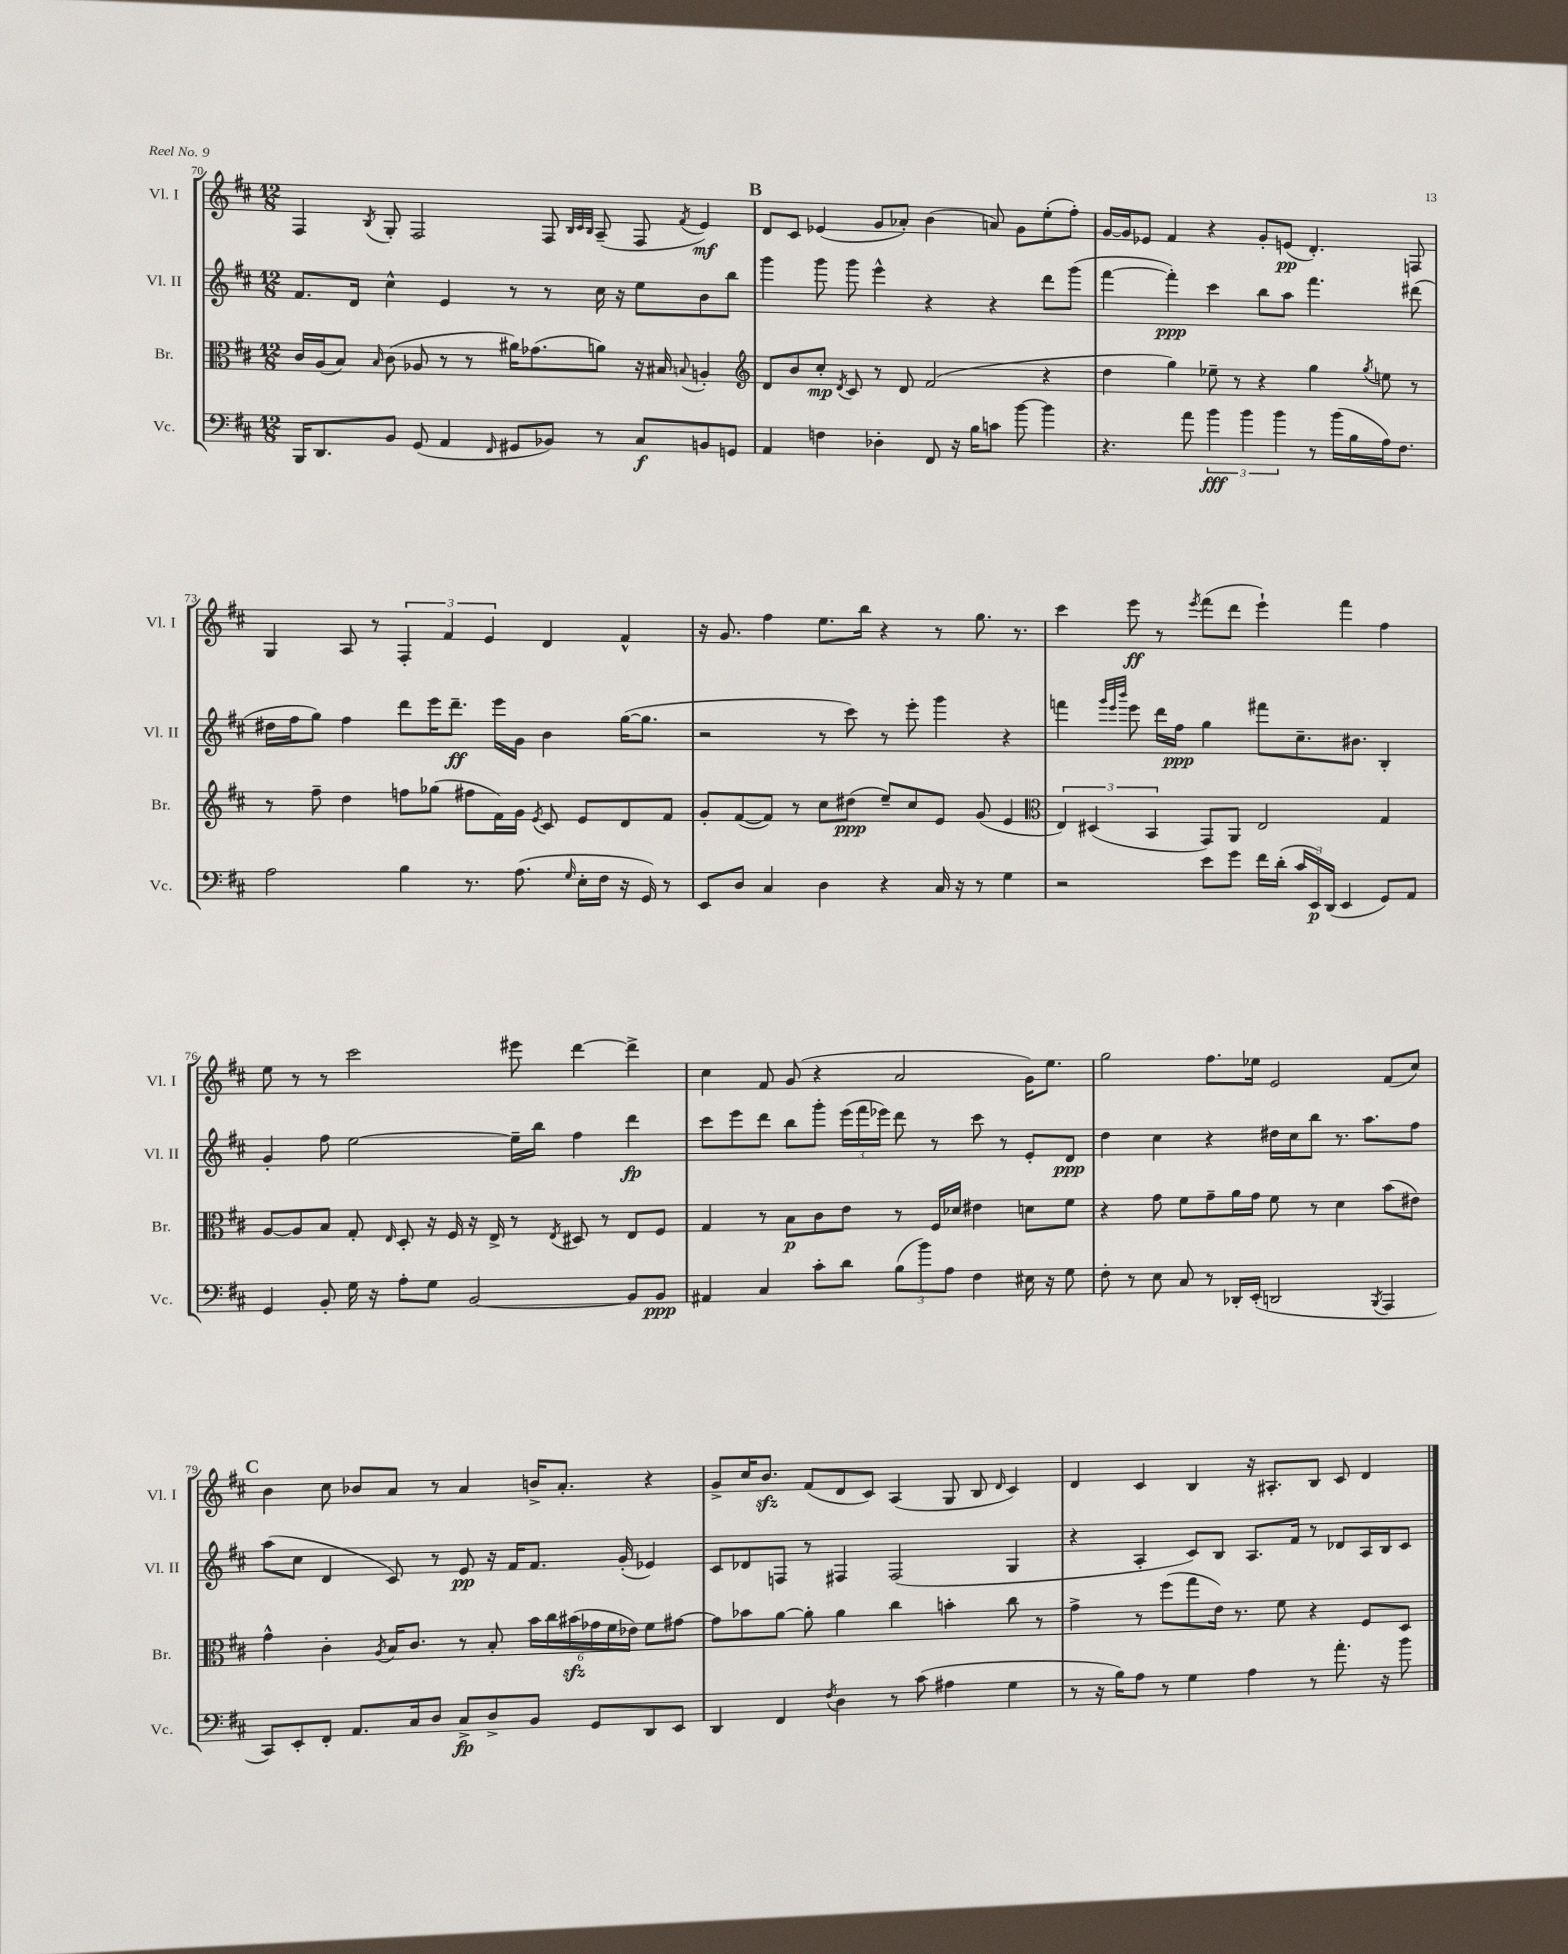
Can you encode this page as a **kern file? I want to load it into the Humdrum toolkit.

**kern	**kern	**kern	**kern
*staff4	*staff3	*staff2	*staff1
*clefF4	*clefC3	*clefG2	*clefG2
*k[f#c#]	*k[f#c#]	*k[f#c#]	*k[f#c#]
*M12/8	*M12/8	*M12/8	*M12/8
16BBB/LK	16c#/LL	8.f#/L	4F#/
8.DD/	(16A/J	.	.
.	8B/J)	.	.
.	.	16d/Jk	.
.	16qqB/	.	8qB/
8BB/J	(8c#\	4cc#^^\	8G'/
(8GG/	8A-/	.	2F#/
4AA/	8r	4e/	.
.	8r	.	.
16qqFF#/	.	.	.
8GG#/L	16a#\LK)	8r	.
.	(8.g-\	.	.
8BB-/J)	.	8r	8F#/
.	.	.	32qqB/LLL
.	.	.	32qqc#/
.	.	.	32qqB/JJJ
8r	8a\J)	16cc#\	(8A~/
.	.	16r	.
8C#/L	16r	8ee\L	8F#/
.	16B#/	.	.
.	8qqB/	.	8qf#/
8BB/	4A'/	8b\	4e/)
8GG/J	.	8bb\J	.
=	=	=	=
*	*clefG2	*	*
4AA/	8d/L	4ggg\	8d/L
.	8b/	.	8c#/J
4F\	8cc#'/J	8ggg\	(4e-/
.	8qd/	.	.
.	8c#/	8ggg\	.
4D-'\	8r	4eee^^\	8g/L
.	8d/	.	8a-'/J)
8FF#/	(2f#/	4r	(4b\
16r	.	.	.
16B\LK	.	.	.
8c\J	.	4r	8a/)
[8b\	.	.	8g\L
4b\]	4r	8ddd\L	(8ee'\
.	.	(8ggg\J	8ff#'\J)
=	=	=	=
4.r	4dd\	[4fff#\	[16g/LL
.	.	.	16g/]J
.	.	.	8e-/J
.	4gg\)	4fff#'\])	4f#/
8a\	.	.	.
6b\	8ee-~\	4ccc#\	4r
.	8r	.	.
6b\	.	.	.
.	4r	8bb\L	8g'/L
6b\	.	.	.
.	.	8aa\J	(8e/J
8r	4gg\	4.fff#\	4.d'/)
(16b\LL	.	.	.
16B\	.	.	.
.	8qgg/	.	.
16A\J)	8ee\	.	.
8.F#\J	.	.	.
.	8r	(8ddd#\	8F/
=	=	=	=
2A\	8r	16dd#\LL	4G/
.	.	16ff#\J	.
.	8ff#~\	8gg\J)	.
.	4dd\	4ff#\	8A/
.	.	.	8r
4B\	8ff\L	8ddd\L	6F#'/
.	(8gg-\J	16eee\K	.
.	.	.	6f#/
.	.	8.ddd~\J	.
8.r	8ff#\L	.	.
.	.	.	6e/
.	16f#\L)	16eee\LL	.
(8.A\	16g\JJ	16g\JJ	.
.	8qe/	.	.
.	8c#/	4b\	4d/
16qqG/	.	.	.
16E'\LL	8e/L	.	.
16F#\JJ	.	.	.
16r	8d/	([16gg\LK	4f#^^/
16GG/)	.	8.gg\]J	.
8r	8f#/J	.	.
=	=	=	=
8EE/L	8g'/L	2r	16r
.	.	.	8.g/
8D/J	([8f#/	.	.
4C#/	8f#/]J)	.	4ff#\
.	8r	.	.
4D\	8cc#\L	8r	8.ee\L
.	(8dd#\J	8ccc#\)	.
.	.	.	16bb\Jk
4r	8ee~/L)	8r	4r
.	8cc#/	8eee'\	.
16C#/	8e/J	4ggg\	8r
16r	.	.	.
8r	(8g/	.	8.gg\
4G\	4e/	4r	.
.	.	.	8.r
=	=	=	=
*	*clefC3	*	*
2r	6E/)	4fff\	4ccc#\
.	(6D#/	.	.
.	.	32qqggg/LLL	.
.	.	32qqeee/	.
.	.	32qqbbb/JJJ	.
.	.	8eee\	8eee\
.	6BB/	.	.
.	.	16ddd\LL	8r
.	.	16ff#\JJ	.
.	.	.	8qeee/
8e\L	8GG/L)	4gg\	(8fff#\L
8g\J	8AA/J	.	8ddd\J
16f#\LL	2E/	8fff#\L	4eee`\)
(16d'\JJ	.	.	.
24c#/LL	.	8.cc#~\	.
24EE/)	.	.	.
(24DD/JJ	.	.	.
4EE/	.	.	4fff#\
.	.	8.b#\J	.
8GG/L)	4G/	4B'/	4ff#\
8AA/J	.	.	.
=	=	=	=
4GG/	[8A/L	4g'/	8ee\
.	8A/]	.	8r
8BB'/	8B/J	8ff#\	8r
16G\	8G'/	[2ee\	2ccc#\
16r	.	.	.
.	16qqE/	.	.
8A'\L	8D'/	.	.
8G\J	16r	.	.
.	16F#/	.	.
[2BB/	16r	.	.
.	16E^/	.	.
.	8r	16ee~\]LL	8eee#\
.	.	16bb\JJ	.
.	8qE/	.	.
.	8D#/	4ff#\	[4ddd\
.	8r	.	.
8BB/]L	8E/L	4ddd\	4ddd^\]
8BB/J	8F#/J	.	.
=	=	=	=
4AA#/	4G/	8ccc#\L	4cc#\
.	.	8eee\	.
4C#/	8r	8ddd\J	8f#/
.	8B\L	8bb\L	(8g/
8c#'\L	8c#\	8ggg'\J	4r
8d\J	8e\J	(24eee\LL	.
.	.	24fff#\	.
.	.	24eee-\JJ)	.
(12B\L	8r	8ddd\	2a/
12b\)	.	.	.
.	16F#/LL	8r	.
12A\J	.	.	.
.	16d-/JJ	.	.
4F#\	4e#\	8ccc#\	.
.	.	8r	.
16E#\	8d\L	8e'/L	16g\LK)
16r	.	.	8.ee\J
8G\	8f#\J	8d/J	.
=	=	=	=
8F#'\	4r	4dd\	2gg\
8r	.	.	.
8E\	8g\	4cc#\	.
8C#/	8f#\L	.	.
8r	8g~\	4r	8.ff#\L
16DD-'/LL	16a\L	.	.
(16EE'/JJ	16g\JJ	.	16ee-\Jk
2DD/	8f#\	16dd#\LL	2e/
.	.	16cc#\J	.
.	8r	8bb\J	.
.	4d\	8.r	.
.	.	8.aa\L	.
8qBBB/	.	.	.
4AAA/	(8b\L	.	(8f#/L
.	8e#\J)	8ff#\J	8cc#/J)
=	=	=	=
8CC#/L)	4g^^\	(8aa\L	4b\
8EE'/	.	8cc#\J	.
8FF#'/J	4c#'\	4d/	8cc#\
8.AA/L	.	.	8b-/L
.	8qA/	.	.
.	16B/LK	8c#/)	8a/J
16C#/k	8.c#/J	.	.
8D/J	.	8r	8r
8C#^/L	8r	8e/	4a/
8D^/	8B'/	16r	.
.	.	16f#/LK	.
8BB/J	24b\LL	8.f#/J	16b^/LK
.	24cc#\	.	.
.	.	.	8.a'/J
.	(24b#\	.	.
8GG/L	24g-\	.	.
.	24f#\	.	.
.	.	(16g'/	.
.	24e-\JJ)	.	.
8DD/	8f#\L	4e-/)	4r
8EE/J	[8g#\J	.	.
=	=	=	=
4DD/	8g#\]L	8c#/L	8g^/L
.	8b-\	8d-/	16cc#/K
.	.	.	8.b/J
4FF#/	[8a\J	8F/J	.
.	8a'\]	8r	(8f#/L
8qF#/	.	.	.
4D\	4a\	4F#/	8d/
.	.	.	8c#/J)
8r	4cc#\	(2F#/	(4A/
(8c#\	.	.	.
4A#\	4b'\	.	8G/
.	.	.	8B/
.	.	.	16qqd/
4G\	8cc#\	4G/	4c#/)
.	8r	.	.
=	=	=	=
8r	4g^\	4r	4d/
16r	.	.	.
16B\LK)	.	.	.
8A\J	8r	4A'/	4c#/
8r	(8ff#\L	.	.
4G\	8gg\	8c#/L)	4B/
.	16e\Jk)	8B/J	.
.	8.r	.	.
4A\	.	8.A/L	16r
.	.	.	8.A#'/L
.	8f#\	.	.
.	.	16f#/Jk	.
8r	4r	8r	8B/J
8.a'\	.	8d-/L	8c#/
.	8F#/L	16A/L	4d/
16r	.	16B/J	.
8b\	8D/J	8c#/J	.
==	==	==	==
*-	*-	*-	*-
